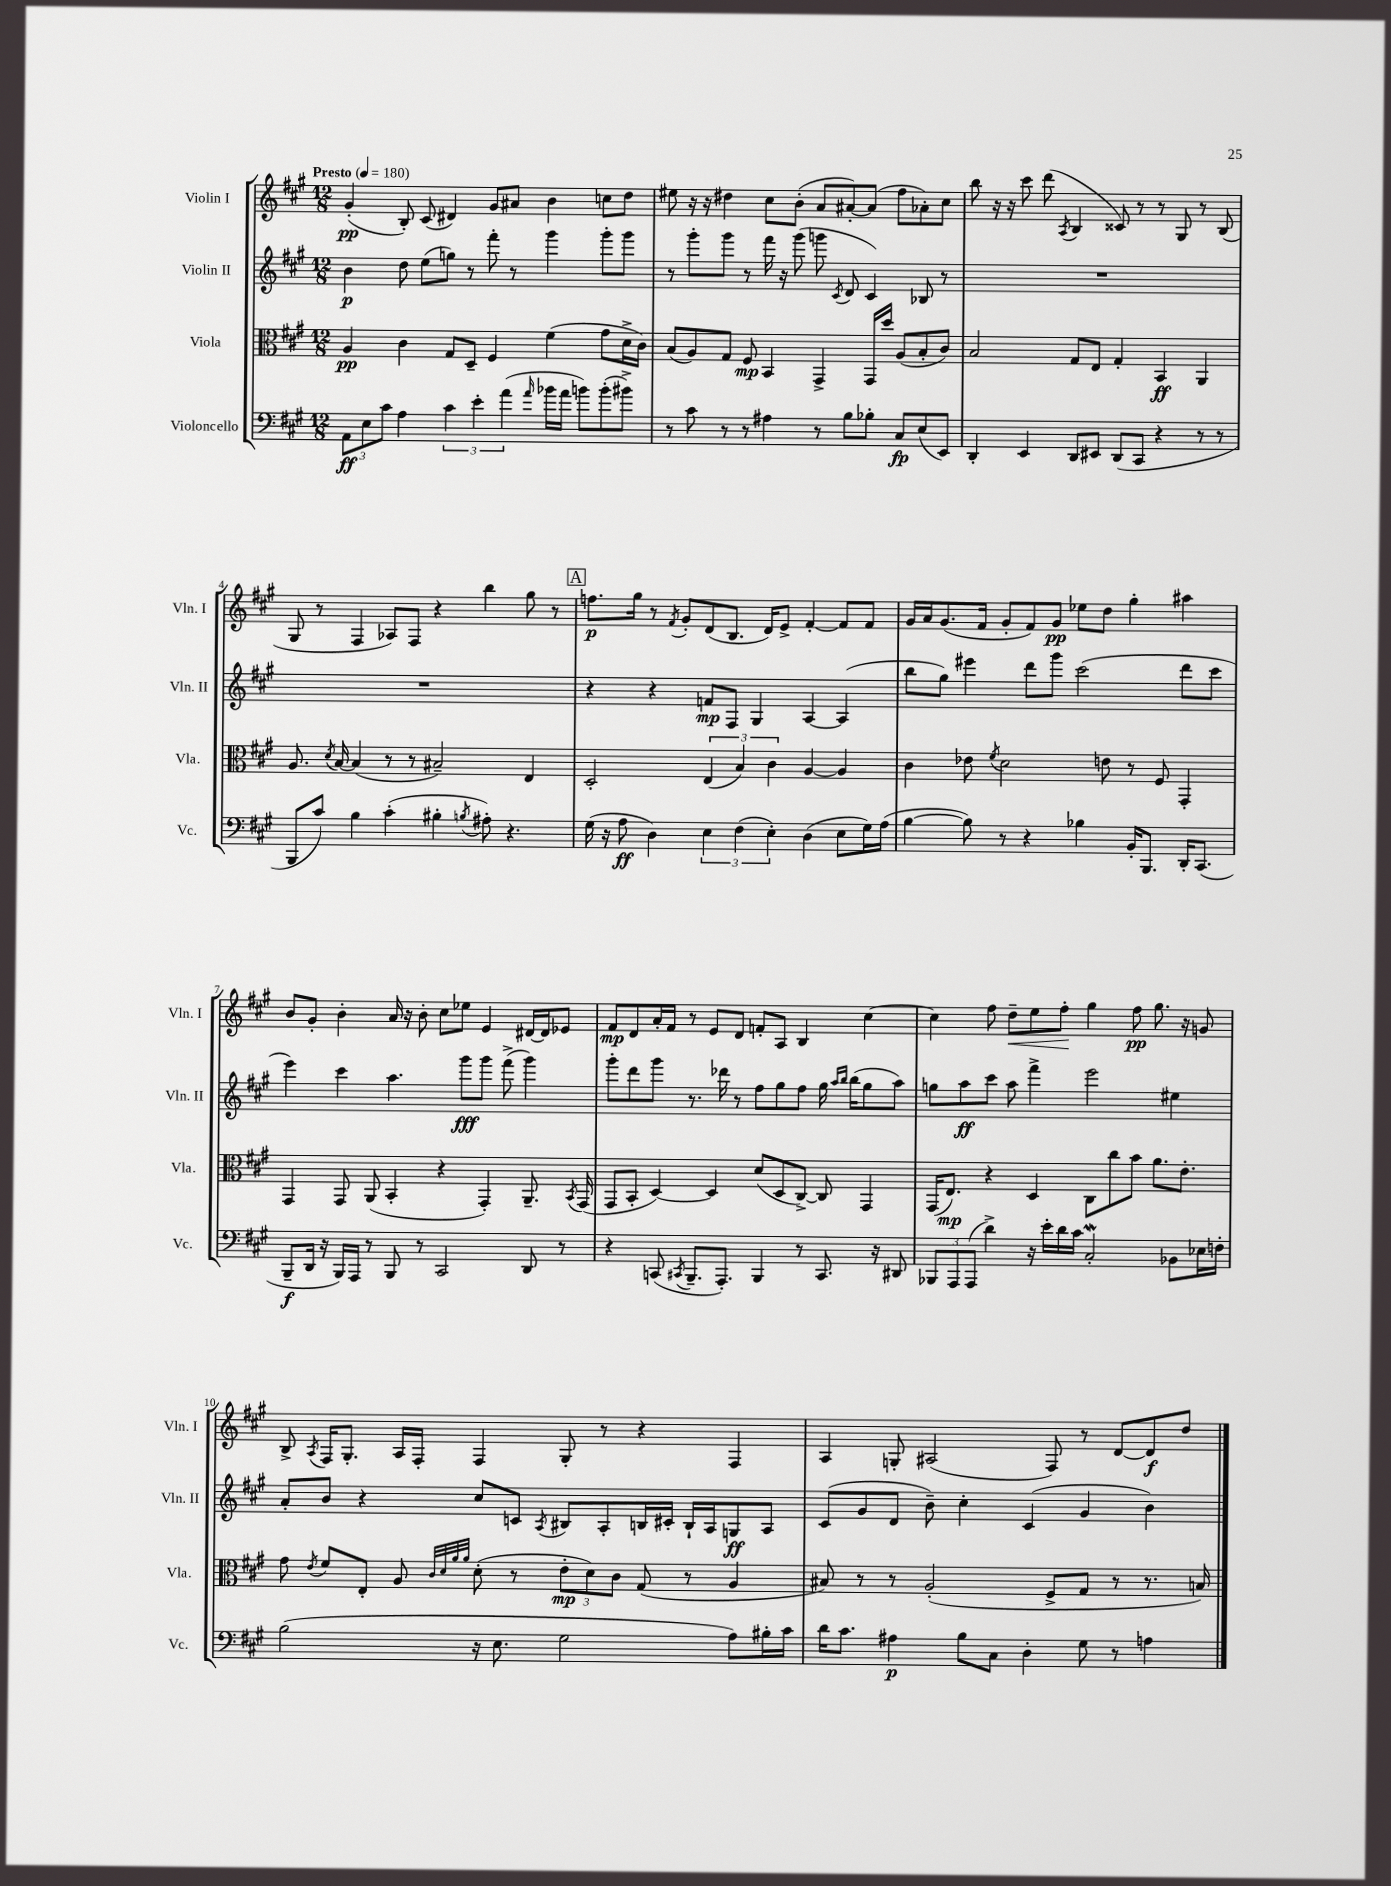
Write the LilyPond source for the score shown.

<<
\new StaffGroup <<
\new Staff = "s0" \with { instrumentName = "Violin I" shortInstrumentName = "Vln. I" } {
    \clef treble \key a \major \numericTimeSignature \time 12/8 \tempo "Presto" 4 = 180
    \autoBeamOff gis'4-.\pp( b8-.) cis'8( dis'4) gis'8[ ais'8] b'4 c''8[ d''8] |
    eis''8 r16 r16 dis''4 cis''8[ b'8]-.( a'8[ ais'8~-.) ais'8]( fis''8[ aes'8-.) cis''8] |
    b''8 r16 r16 cis'''8 d'''8( \acciaccatura { a8 } b4 cisis'8) r8 r8 gis8 r8 b8( |
    gis8 r8 fis4 aes8[) fis8] r4 b''4 gis''8 r8 |
    \mark \markup { \box "A" } f''8.[\p gis''16] r8 \acciaccatura { fis'8 } gis'8[-. d'8( b8.] d'16[) e'8]-> fis'4~-. fis'8[ fis'8] |
    gis'16[ a'16 gis'8.( fis'16] gis'8[-. fis'8) gis'8]\pp ees''8[ d''8] gis''4-. ais''4 |
    b'8[ gis'8]-. b'4-. a'16 r16 b'8-. cis''8[ ees''8] e'4 dis'16[~ dis'16 ees'8] |
    fis'8[\mp d'8 a'16-. fis'16] r8 e'8[ d'8] f'8[-. a8] b4 cis''4~ |
    cis''4 fis''8 d''8[--\< e''8 fis''8]-.\! gis''4 fis''8\pp gis''8. r16 g'8 |
    b8-> \acciaccatura { a8 } fis16[ gis8.]-. a16[ fis16]-. fis4 gis8-. r8 r4 fis4 |
    a4 g8-. ais2( fis8) r8 d'8[~ d'8\f d''8] \bar "|." |
}
\new Staff = "s1" \with { instrumentName = "Violin II" shortInstrumentName = "Vln. II" } {
    \clef treble \key a \major \numericTimeSignature \time 12/8
    \autoBeamOff b'4\p d''8 e''8[( g''8]) r8 fis'''8-. r8 gis'''4 gis'''8[-. gis'''8] |
    r8 gis'''8[-. gis'''8] r8 fis'''16 r16 gis'''8( g'''8 \acciaccatura { cis'8 } d'8 cis'4) bes8 r8 |
    R1. |
    R1. |
    \mark \markup { \box "A" } r4 r4 f'8[\mp fis8] gis4 a4~ a4( |
    b''8[ gis''8]) eis'''4 d'''8[ gis'''8] cis'''2( d'''8[ cis'''8] |
    e'''4) cis'''4 a''4. gis'''8[\fff gis'''8] fis'''8->( gis'''4) |
    gis'''8[-. d'''8 gis'''8] r8. des'''16 r8 fis''8[ gis''8 fis''8] gis''16 \grace { a''16[ b''16] } b''16[( gis''8 a''8]) |
    g''8[ a''8\ff cis'''8] a''8 fis'''4-> e'''2 eis''4 |
    a'8[-. b'8] r4 cis''8[ c'8] \acciaccatura { a8 } bis8[ a8-. b16 cis'16]-. b16[-! a16 g8\ff a8] |
    cis'8[( gis'8 d'8] b'8--) cis''4-. cis'4( gis'4 b'4) \bar "|." |
}
\new Staff = "s2" \with { instrumentName = "Viola" shortInstrumentName = "Vla." } {
    \clef alto \key a \major \numericTimeSignature \time 12/8
    \autoBeamOff a4\pp cis'4 gis8[ d8]-- fis4 fis'4( gis'8[ d'16-> cis'16]) |
    b8[( a8) gis8] fis8\mp b,4 gis,4-> gis,16[ d''16] a8[( b8-. cis'8]) |
    b2 gis8[ e8] gis4-. b,4\ff a,4 |
    a8. \acciaccatura { d'8 } b16~ b4( r8 r8 bis2--) e4 |
    \mark \markup { \box "A" } d2-. \tuplet 3/2 { e4( b4) cis'4 } a4~ a4 |
    cis'4 ees'8 \acciaccatura { fis'8 } d'2 e'8 r8 fis8 gis,4-. |
    gis,4 gis,8 a,8( b,4-. r4 gis,4-.) a,8.-- \acciaccatura { b,8 } gis,16( |
    gis,8[ b,8]-. d4~) d4 d'8[( d8 cis8]~->) cis8 gis,4 |
    gis,16[( e8.]\mp) r4 d4 cis8[ cis''8 b'8] a'8.[ e'8.]-. |
    gis'8 \acciaccatura { e'8 } fis'8[ e8]-. a8 \grace { cis'32[ d'32 a'32 a'32] } d'8-.( r8 \tuplet 3/2 { e'8[-.\mp d'8) cis'8] } gis8( r8 a4 |
    bis8) r8 r8 a2-.( fis8[-> gis8] r8 r8. b16) \bar "|." |
}
\new Staff = "s3" \with { instrumentName = "Violoncello" shortInstrumentName = "Vc." } {
    \clef bass \key a \major \numericTimeSignature \time 12/8
    \autoBeamOff \tuplet 3/2 { a,8[\ff e8 cis'8] } a4 \tuplet 3/2 { cis'4 e'4-. a'4( } \grace { a'16 } bes'16[ a'16] b'8[) b'8-.( bis'8]->) |
    r8 cis'8 r8 r8 ais4 r8 b8[ bes8]-. cis8[\fp e8( e,8]) |
    d,4-. e,4 d,8[ eis,8] d,8[( cis,8] r4 r8 r8 |
    b,,8[ cis'8]) b4 cis'4-.( bis4-. \acciaccatura { b8 } ais8-.) r4. |
    \mark \markup { \box "A" } gis16( r16 a8\ff d4) \tuplet 3/2 { e4 fis4( e4-.) } d4( e8[ gis16) a16]( |
    b4~ b8) r8 r4 bes4 b,16[-. b,,8.] d,16[-. cis,8.]( |
    b,,8[--\f d,16] r16 b,,16[) a,,16] r8 b,,8 r8 cis,2 d,8 r8 |
    r4 c,8( \acciaccatura { cis,8 } b,,8.[-- a,,8.]-.) b,,4 r8 cis,8. r16 dis,8 |
    \tuplet 3/2 { bes,,8[ a,,8 a,,8]( } d'4->) r16 e'16[-. d'16 cis'16] cis2-.\mordent bes,8[ ees16 f16]-. |
    b2( r16 e8. gis2 a8[) bis16-. cis'16] |
    d'16[ cis'8.] ais4\p b8[ cis8] d4-. gis8 r8 a4 \bar "|." |
}
>>
>>
